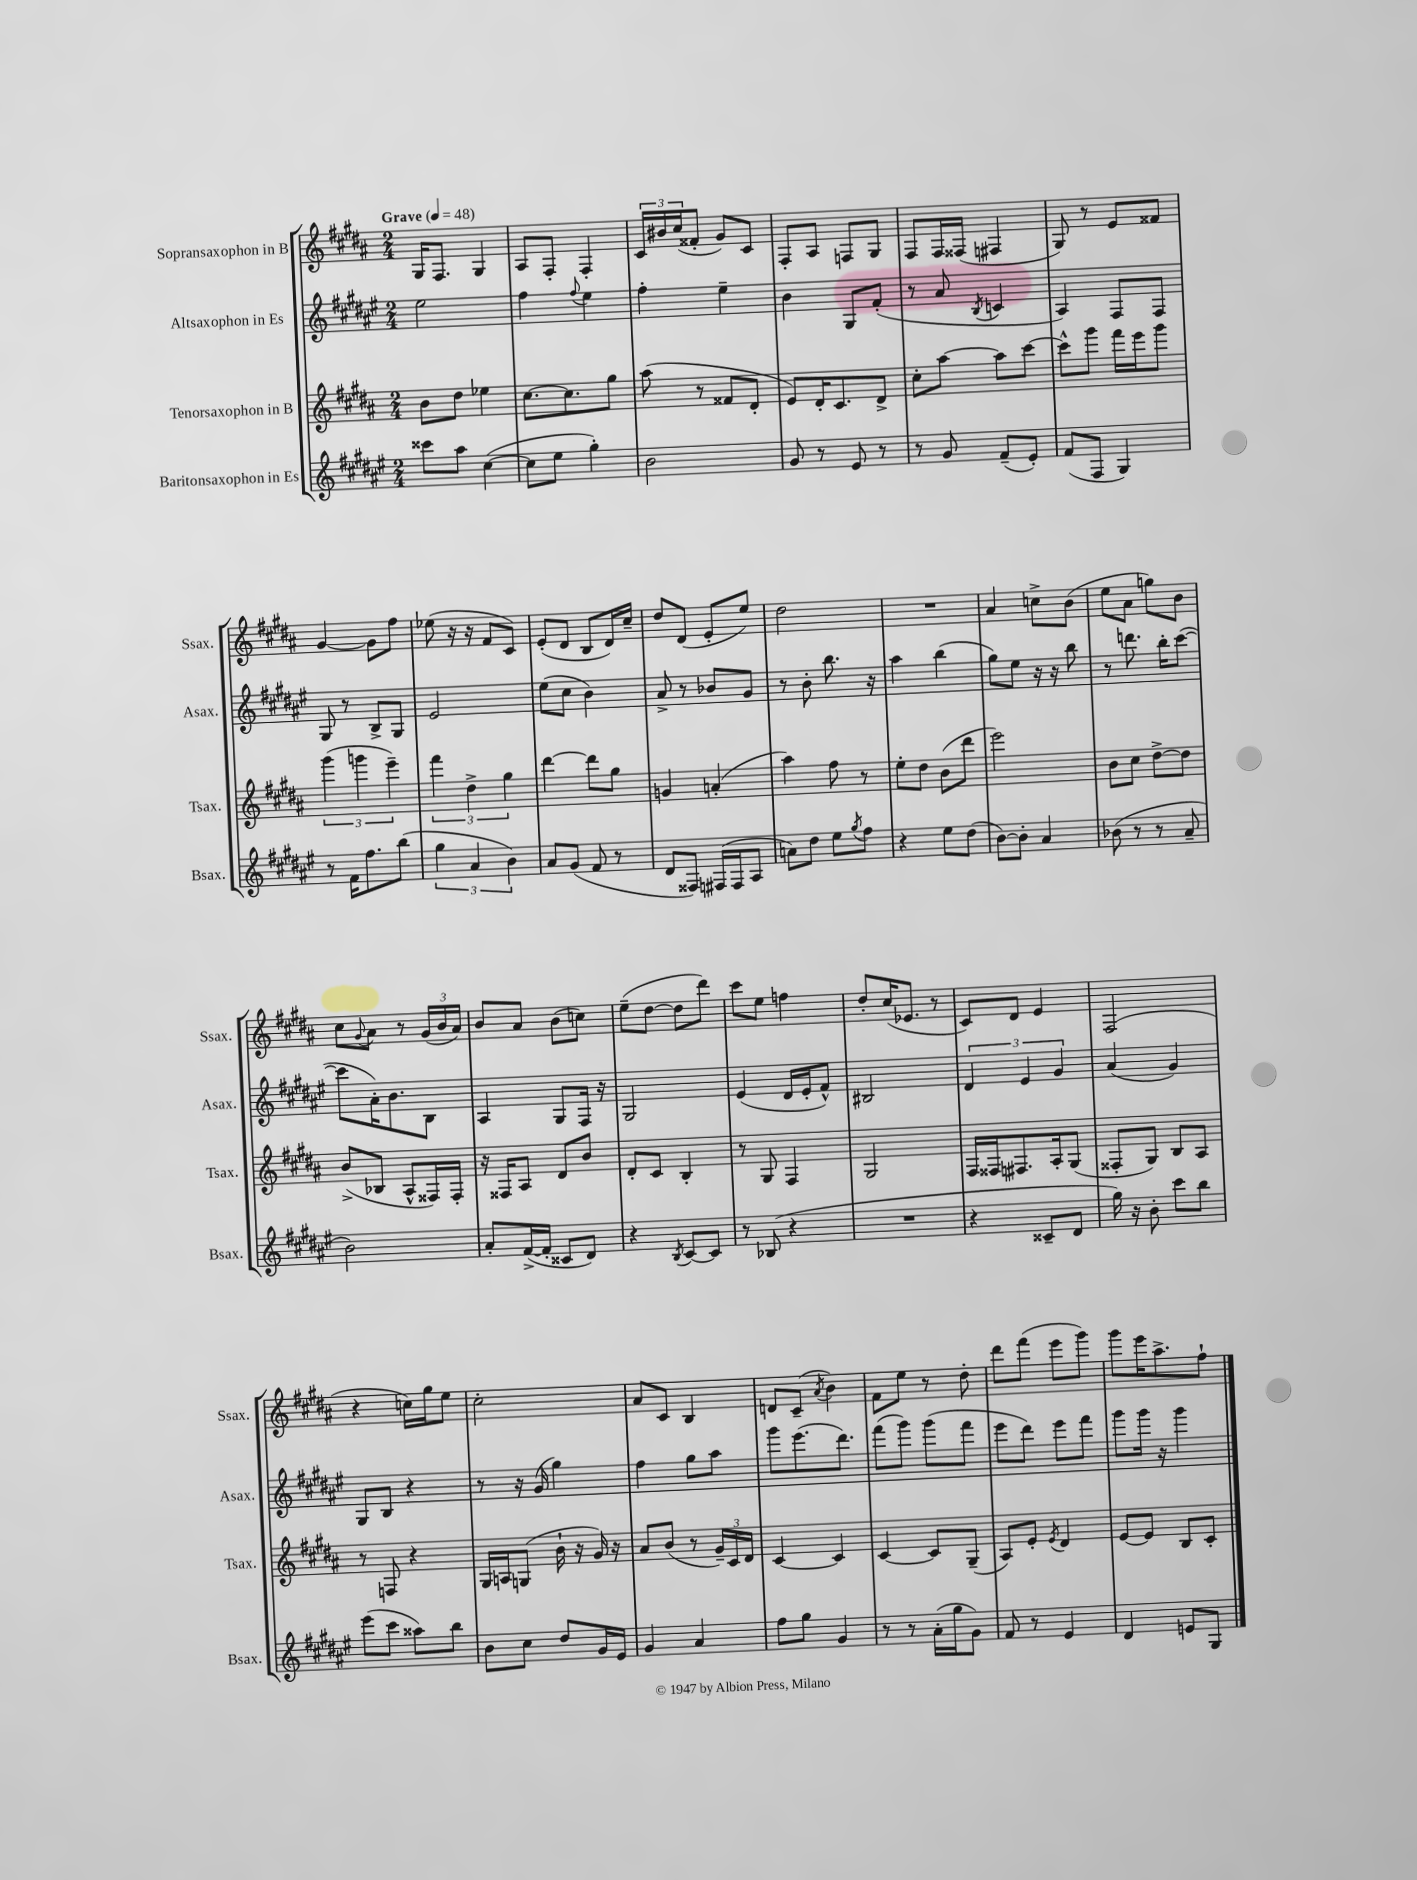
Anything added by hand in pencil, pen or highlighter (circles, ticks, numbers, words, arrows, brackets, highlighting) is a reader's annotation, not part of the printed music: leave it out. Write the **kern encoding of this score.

**kern	**kern	**kern	**kern
*part4	*part3	*part2	*part1
*staff4	*staff3	*staff2	*staff1
*I"Baritonsaxophon in Es	*I"Tenorsaxophon in B	*I"Altsaxophon in Es	*I"Sopransaxophon in B
*I'Bsax.	*I'Tsax.	*I'Asax.	*I'Ssax.
*clefG2	*clefG2	*clefG2	*clefG2
*k[f#c#g#d#a#e#]	*k[f#c#g#d#a#]	*k[f#c#g#d#a#e#]	*k[f#c#g#d#a#]
*M2/4	*M2/4	*M2/4	*M2/4
*MM48	*MM48	*MM48	*MM48
=1	=1	=1	=1
!	!	!	!LO:TX:a:B:t=Grave
8ccc##X\L	8b\L	2ee#\	16G#/KL
.	.	.	8.F#/J
8aa#\J	8dd#\J	.	.
([4cc#\	4ee-X\	.	4G#/
=2	=2	=2	=2
8cc#\L]	[8.cc#\L	4ff#\	8A#/L
8ee#\J	.	.	8F#'/J
.	8.cc#\]	.	.
.	.	8qqff#/	.
4gg#'\)	.	4ee#\	4F#'/
.	8gg#\J	.	.
=3	=3	=3	=3
2b\	(8aa#\	4ff#'\	24c#/LL
.	.	.	24b#X/
.	.	.	(24cc#/J
.	8r	.	8f##X'/J
.	8f##X/L	4ee#~\	8g#/L)
.	8d#'/J	.	8c#/J
=4	=4	=4	=4
8g#/	8e/L)	4b\	8F#'/L
8r	16d#'/K	.	8A#/J
.	8.c#/	.	.
8e#/	.	8G#/L	8Fn/L
8r	8d#^/J	(8f#'/J	8G#/J
=5	=5	=5	=5
8r	8cc#'\L	8r	8F#/L
8g#/	[8aa#\J	8a#/	16F#/L
.	.	.	(16F##X/JJ
.	.	8qB/	.
(8f#~/L	8aa#\L]	4cn/	4F#X/
8e#'/J)	[8ccc#\J	.	.
=6	=6	=6	=6
(8f#/L	8ccc#^^\L]	4A#/)	8G#/)
8F#/J	8ggg#\J	.	8r
4G#/)	16fff#\LL	8F#/L	8e/L
.	16eee\J	.	.
.	8ggg#\J	8F#/J	8f##X/J
!!LO:LB:g=z
=7	=7	=7	=7
8r	(6ggg#\	8G#/	[4g#/
16f#\KL	.	8r	.
.	6gggn\	.	.
8.ff#\	.	.	.
.	.	8B^/L	8g#\L]
.	6eee~\)	.	.
(8bb\J	.	8G#/J	8ff#\J
=8	=8	=8	=8
6gg#\	6fff#\	2e#/	(8ee-X\
.	.	.	16r
6a#/	6dd#^\	.	.
.	.	.	16r
.	.	.	8f#/L
6b\)	6gg#\	.	.
.	.	.	8c#/J)
=9	=9	=9	=9
8a#/L	[4ddd#\	(8ee#\L	(8e'/L
(8g#/J	.	8cc#\J	8d#/J
8f#/	8ddd#\L]	4b\)	8B/L
8r	8gg#\J	.	16d#/L)
.	.	.	16cc#~/JJ
=10	=10	=10	=10
8d#/L	4gn/	8a#^/	8dd#/L
8F##X/J)	.	8r	(8d#/J
(16F#X/LL	(4an'/	8b-X/L	8e'/L
16F#/J	.	.	.
8A#/J	.	8g#/J	8ee/J)
=11	=11	=11	=11
8an\L)	4aa#\)	8r	2dd#\
8dd#\J	.	8b'\	.
8ee#\L	8ff#\	8.bb\	.
8qgg#/	.	.	.
8ff#\J	8r	.	.
.	.	16r	.
=12	=12	=12	=12
4r	8ee'\L	4aa#\	2r
.	8dd#\J	.	.
8ee#\L	(8b\L	(4bb\	.
(8dd#\J	8ddd#\J	.	.
=13	=13	=13	=13
[8b\L)	2eee\)	8gg#\L)	4a#/
8b'\J]	.	8ee#\J	.
4a#/	.	16r	8ccn^\L
.	.	16r	.
.	.	8bb\	(8b\J
=14	=14	=14	=14
(8b-X\	8b\L	8r	8ee\L
8r	8cc#\J	8.dddn\	8a#\J
8r	[8dd#^\L	.	8ggn\L)
.	.	16bb'\KL	.
8a#~/	8dd#\J]	([8ccc#\J	8b\J
!!LO:LB:g=z
=15	=15	=15	=15
2b\)	(8b^/L	8ccc#\L]	8cc#\L
.	.	.	8qqg#/
.	8B-X/J	16a#'\K)	8a#\J
.	.	8.b\	.
.	8A#^^/L	.	8r
.	16F##X/L)	8B\J	(24g#/LL
.	.	.	24b/
.	16F##'/JJ	.	.
.	.	.	24a#/JJ)
=16	=16	=16	=16
8a#'/L	16r	4A#/	8b/L
.	16F##X/KL	.	.
([16f#^/L	8A#/J	.	8a#/J
16f#'/JJ]	.	.	.
8c##X/L	8d#/L	8G#/L	(8b\L
8d#/J)	8b/J	16F#/Jk	8ccn\J)
.	.	16r	.
=17	=17	=17	=17
4r	8d#'/L	2G#/	(8ee~\L
.	8c#/J	.	[8dd#\J
8qB/	.	.	.
[8c#/L	4B'/	.	8dd#\L]
8c#/J]	.	.	8ddd#\J)
=18	=18	=18	=18
8r	8r	(4e#/	8ccc#\L
(8B-X/	8G#/	.	8ee\J
4r	4F#/	16d#/LL	4ffn\
.	.	16e#'/J	.
.	.	8f#^^/J)	.
=19	=19	=19	=19
2r	2G#/	2B#X/	8dd#'/L
.	.	.	(16cc#/K
.	.	.	8.e-X/J
.	.	.	8r
=20	=20	=20	=20
4r	16F#/LL	6d#/	8c#/L)
.	16F##X/J	.	.
.	8.F#X/	.	8d#/J
.	.	6e#/	.
8c##X~/L	.	.	4e/
.	16A#'/k	.	.
.	.	6g#/	.
8d#/J	(8G#/J	.	.
=21	=21	=21	=21
16gg#\)	8F##X'/L	(4a#/	(2F#/
16r	.	.	.
8b'\	8G#/J)	.	.
8ccc#\L	8B/L	4g#/)	.
8bb\J	8A#/J	.	.
!!LO:LB:g=z
=22	=22	=22	=22
(8eee#\L	8r	8G#/L	4r
8ccc#\J	8Fn/	8B/J	.
8aa##X\L)	4r	4r	16ccn\LL)
.	.	.	16gg#\J
8bb\J	.	.	8ee\J
=23	=23	=23	=23
8b\L	16G#/LL	8r	2cc#'\
.	16An/J	.	.
8cc#\J	(8Gn/J	16r	.
.	.	(16g#/	.
8dd#/L	16b`\	4gg#\)	.
.	16r	.	.
16g#/L	16g#/)	.	.
16e#/JJ	16r	.	.
=24	=24	=24	=24
4g#/	8a#/L	4ff#\	8a#/L
.	(8b/J	.	8c#/J
4a#/	8r	8gg#\L	4B/
.	24g#~/LL)	8aa#\J	.
.	24c#/	.	.
.	24d#/JJ	.	.
=25	=25	=25	=25
8ff#\L	[4c#/	8ggg#\L	8dn/L
8gg#\J	.	(8.eee#\	(8c#~/J
.	.	.	8qa#/
4g#/	4c#/]	.	4b\)
.	.	8.ddd#\J)	.
=26	=26	=26	=26
8r	[4c#/	(8fff#\L	8f#\L
8r	.	8ggg#\J)	8ee\J
(16a#'\LL	8c#/L]	(8ggg#\L	8r
16gg#\J	.	.	.
8g#\J)	(8G#~/J	8fff#\J	8dd#'\
=27	=27	=27	=27
8f#/	8A#/L)	8eee#\L	8ddd#\L
8r	8e'/J	8ddd#\J)	(8fff#\J
.	8qe/	.	.
4e#/	4d#/	8eee#\L	8eee\L
.	.	8fff#\J	8ggg#\J)
=28	=28	=28	=28
4d#/	[8e/L	8ggg#\L	8ggg#\L
.	8e/J]	16ggg#\Jk	16eee\K
.	.	16r	8.aa#^\
8en/L	8B/L	4ggg#\	.
8G#/J	8c#'/J	.	8ff#`\J
==	==	==	==
*-	*-	*-	*-
